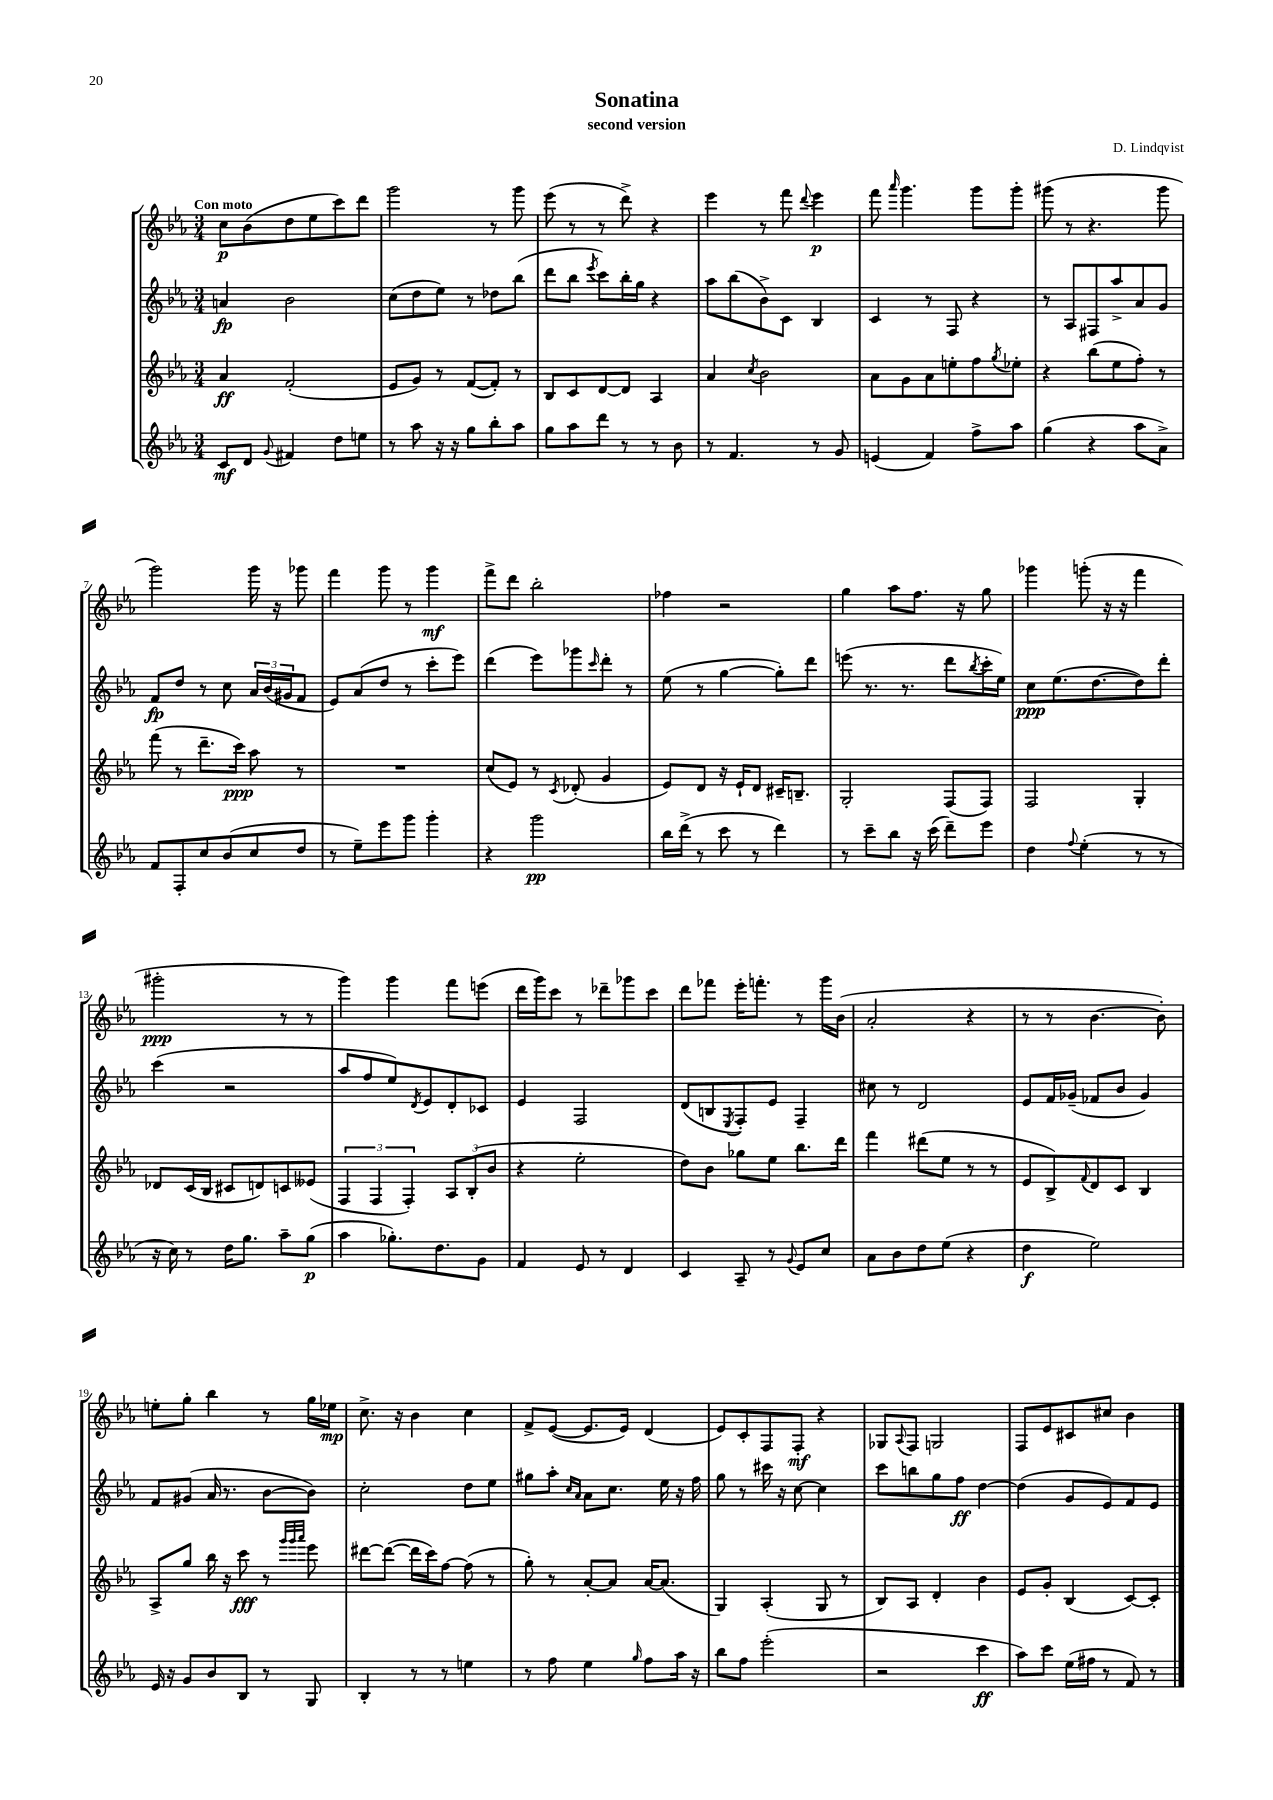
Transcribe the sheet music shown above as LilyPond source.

\header { title = "Sonatina" composer = "D. Lindqvist" subtitle = "second version" }
<<
\new StaffGroup <<
\new Staff = "s0" {
    \clef treble \key ees \major \numericTimeSignature \time 3/4 \tempo "Con moto"
    c''8\p bes'8( d''8 ees''8 c'''8) d'''8 |
    g'''2 r8 g'''8 |
    ees'''8( r8 r8 d'''8->) r4 |
    ees'''4 r8 f'''8 \appoggiatura { d'''8 } ees'''4\p |
    f'''8 \grace { aes'''16 } g'''4. g'''8 g'''8-. |
    gis'''8( r8 r4. gis'''8 |
    g'''2) g'''16 r16 ges'''8 |
    f'''4 g'''8 r8 g'''4\mf |
    f'''8-> d'''8 bes''2-. |
    fes''4 r2 |
    g''4 aes''8 f''8. r16 g''8 |
    ges'''4 g'''8-.( r16 r16 f'''4 |
    gis'''2-.\ppp r8 r8 |
    g'''4) g'''4 f'''8 e'''8( |
    d'''16 g'''16) c'''8 r8 des'''8-- ges'''8 c'''8 |
    d'''8 fes'''8 ees'''16-. f'''8.-. r8 g'''16 bes'16( |
    aes'2-. r4 |
    r8 r8 bes'4.~ bes'8-.) |
    e''8-. g''8-. bes''4 r8 g''16 ees''16\mp |
    c''8.-> r16 bes'4 c''4 |
    f'8-> ees'8~( ees'8. ees'16) d'4( |
    ees'8) c'8-. f8 f8-.\mf r4 |
    ges8 \appoggiatura { aes8 } f8 g2 |
    f8 ees'8 cis'8 cis''8 bes'4 \bar "|." |
}
\new Staff = "s1" {
    \clef treble \key ees \major \numericTimeSignature \time 3/4
    a'4\fp bes'2 |
    c''8( d''8 ees''8) r8 des''8 bes''8( |
    d'''8 bes''8 \acciaccatura { ees'''8 } c'''8) bes''16-. g''16 r4 |
    aes''8 bes''8( bes'8->) c'8 bes4 |
    c'4 r8 f8 r4 |
    r8 aes8 fis8 aes''8-> aes'8 g'8 |
    f'8\fp d''8 r8 c''8 \tuplet 3/2 { aes'16 bes'16( gis'16 } f'8 |
    ees'8) aes'8( d''8 r8 c'''8-. ees'''8) |
    d'''4( ees'''8) ges'''8 \grace { c'''16 } d'''8-. r8 |
    ees''8( r8 g''4~ g''8-.) d'''8 |
    e'''8( r8. r8. d'''8 \acciaccatura { bes''8 } c'''16-. ees''16) |
    c''8\ppp ees''8.( d''8.~ d''8) d'''8-. |
    c'''4( r2 |
    aes''8 f''8 ees''8) \acciaccatura { d'8 } ees'8 d'8-. ces'8 |
    ees'4 f2 |
    d'8( b8 \acciaccatura { ees8 } f8-.) ees'8 f4-- |
    cis''8 r8 d'2 |
    ees'8 f'16 ges'16--( fes'8 bes'8 ges'4) |
    f'8 gis'8( aes'16 r8. bes'8~ bes'8) |
    c''2-. d''8 ees''8 |
    gis''8 aes''8-. \grace { c''16 aes'16 } aes'8 c''8. ees''16 r16 f''16 |
    g''8 r8 cis'''16 r16 c''8~ c''4 |
    c'''8 b''8 g''8 f''8\ff d''4~ |
    d''4( g'8 ees'8) f'8 ees'8 \bar "|." |
}
\new Staff = "s2" {
    \clef treble \key ees \major \numericTimeSignature \time 3/4
    aes'4\ff f'2-.( |
    ees'8 g'8) r8 f'8~( f'8-.) r8 |
    bes8 c'8 d'8~ d'8 aes4 |
    aes'4 \acciaccatura { c''8 } bes'2 |
    aes'8 g'8 aes'8 e''8-. f''8 \acciaccatura { g''8 } ees''8-. |
    r4 bes''8( ees''8 f''8-.) r8 |
    f'''8( r8 d'''8.-- c'''16\ppp) aes''8 r8 |
    R2. |
    c''8( ees'8) r8 \acciaccatura { c'8 } des'8-.( g'4 |
    ees'8) d'8 r16 ees'16-! d'8 cis'16-- b8.-- |
    g2-. f8( f8) |
    f2 g4-. |
    des'8 c'16( bes16 cis'8 d'8) c'8 eeses'8( |
    \tuplet 3/2 { f4 f4 f4-.) } \tuplet 3/2 { aes8 bes8-.( bes'8 } |
    r4 ees''2-. |
    d''8) bes'8 ges''8 ees''8 bes''8. d'''16 |
    f'''4 dis'''8( ees''8 r8 r8 |
    ees'8 bes8->) \appoggiatura { f'8 } d'8 c'8 bes4 |
    aes8-> g''8 bes''16 r16 c'''8\fff r8 \grace { g'''32 g'''32 aes'''32 } ees'''8 |
    dis'''8~ dis'''8~( dis'''16 c'''16) f''8~ f''8( r8 |
    g''8-.) r8 aes'8~-. aes'8 aes'16~ aes'8.( |
    g4) aes4-.( g8 r8 |
    bes8) aes8 d'4-. bes'4 |
    ees'8 g'8-. bes4( c'8~) c'8-. \bar "|." |
}
\new Staff = "s3" {
    \clef treble \key ees \major \numericTimeSignature \time 3/4
    c'8\mf d'8 \appoggiatura { g'8 } fis'4 d''8 e''8 |
    r8 aes''8 r16 r16 g''8 bes''8-. aes''8 |
    g''8 aes''8 d'''8 r8 r8 bes'8 |
    r8 f'4. r8 g'8 |
    e'4( f'4) f''8-> aes''8 |
    g''4( r4 aes''8 aes'8->) |
    f'8 f8-. c''8 bes'8( c''8 d''8 |
    r8 ees''8--) ees'''8 g'''8 g'''4-. |
    r4 g'''2\pp |
    bes''16 d'''16->( r8 c'''8 r8 d'''4) |
    r8 c'''8-- bes''8 r16 c'''16( d'''8--) ees'''8 |
    d''4 \appoggiatura { f''8 } ees''4-.( r8 r8 |
    r16 c''16) r8 d''16 g''8. aes''8-- g''8\p( |
    aes''4 ges''8.-.) d''8. g'8 |
    f'4 ees'8 r8 d'4 |
    c'4 aes8-- r8 \appoggiatura { g'8 } ees'8 c''8 |
    aes'8 bes'8 d''8 ees''8( r4 |
    d''4\f ees''2) |
    ees'16 r16 g'8 bes'8 bes8 r8 g8 |
    bes4-. r8 r8 e''4 |
    r8 f''8 ees''4 \grace { g''16 } f''8 aes''16 r16 |
    bes''8 f''8 ees'''2-.( |
    r2 c'''4\ff |
    aes''8) c'''8 ees''16( fis''16 r8 f'8) r8 \bar "|." |
}
>>
>>
